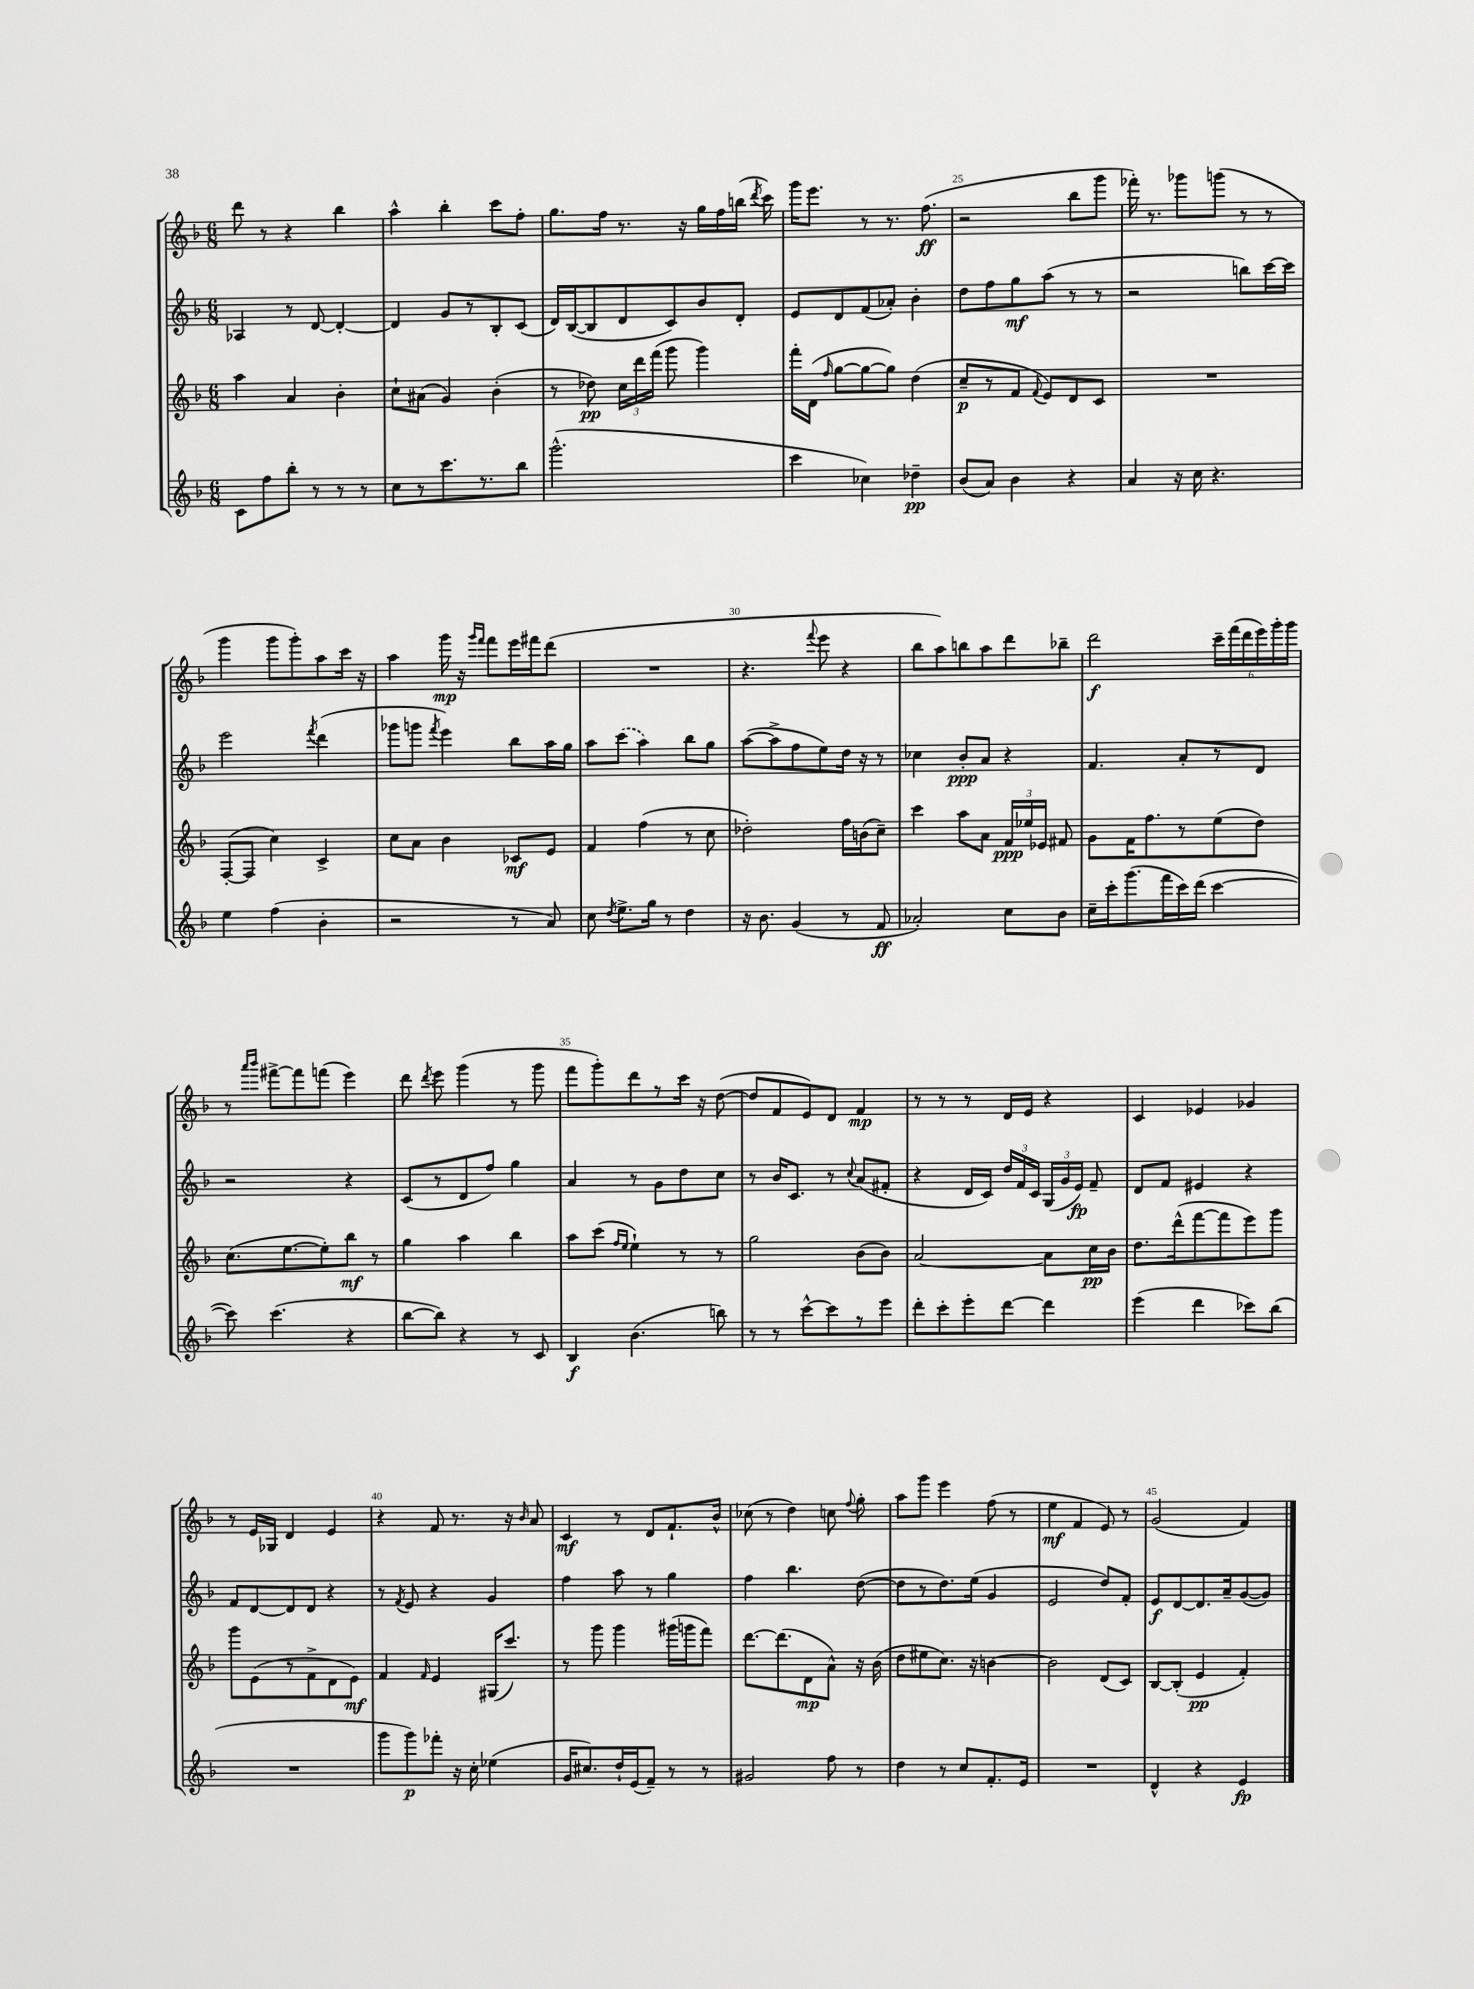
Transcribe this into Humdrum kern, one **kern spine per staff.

**kern	**dynam	**kern	**dynam	**kern	**dynam	**kern	**dynam
*part4	*part4	*part3	*part3	*part2	*part2	*part1	*part1
*staff4	*staff4	*staff3	*staff3	*staff2	*staff2	*staff1	*staff1
*clefG2	*	*clefG2	*	*clefG2	*	*clefG2	*
*k[b-]	*	*k[b-]	*	*k[b-]	*	*k[b-]	*
*M6/8	*	*M6/8	*	*M6/8	*	*M6/8	*
=21	=21	=21	=21	=21	=21	=21	=21
8c\L	.	4aa\	.	4A-X/	.	8ddd\	.
8ff\	.	.	.	.	.	8r	.
8bb-'\J	.	4a/	.	8r	.	4r	.
8r	.	.	.	[8d/	.	.	.
8r	.	4b-'\	.	4d'/_	.	4bb-\	.
8r	.	.	.	.	.	.	.
=22	=22	=22	=22	=22	=22	=22	=22
8cc\L	.	8cc`\L	.	4d/]	.	4aa^^\	.
8r	.	(8a#X\J	.	.	.	.	.
8.ccc\	.	4g/)	.	8g/L	.	4bb-'\	.
.	.	.	.	8r	.	.	.
8.r	.	.	.	.	.	.	.
.	.	(4b-'\	.	8B-'/	.	8ccc\L	.
8bb-\J	.	.	.	(8c/J	.	8ff'\J	.
=23	=23	=23	=23	=23	=23	=23	=23
(2.ggg^^\	.	8r	.	16d/LL)	.	8.gg\L	.
.	.	.	.	([16B-/J	.	.	.
.	.	8dd-X\)	pp	8B-/]	.	.	.
.	.	.	.	.	.	16ff\Jk	.
.	.	24cc\LL	.	8d/	.	8.r	.
.	.	24ddd\	.	.	.	.	.
.	.	(24fff\JJ	.	.	.	.	.
.	.	8ggg\	.	8c/)	.	.	.
.	.	.	.	.	.	16r	.
.	.	4ggg\)	.	8b-/	.	16gg\LL	.
.	.	.	.	.	.	16ff\	.
.	.	.	.	8d'/J	.	(16bbn\JJ	.
.	.	.	.	.	.	8qddd/	.
.	.	.	.	.	.	16ccc\)	.
=24	=24	=24	=24	=24	=24	=24	=24
4ccc\	.	16fff'\LL	.	8e/L	.	16ggg\KL	.
.	.	(16d\JJ	.	.	.	8.eee\J	.
.	.	16qqff/	.	.	.	.	.
.	.	[8gg\L	.	8d/	.	.	.
4cc-X\)	.	8gg\_	.	(8f/	.	8r	.
.	.	8gg\J])	.	8a-X'/J)	.	8.r	.
4dd-X~\	pp	(4dd\	.	4b-'\	.	.	.
.	.	.	.	.	.	(8.ff\	ff
=25	=25	=25	=25	=25	=25	=25	=25
(8b-/L	.	8cc~/L	p	8dd\L	.	2r	.
8a/J)	.	8r	.	8ff\	.	.	.
4b-\	.	8f/J	.	8gg\	mf	.	.
.	.	8qqf/	.	.	.	.	.
.	.	8e/L)	.	(8aa\J	.	.	.
4r	.	8d/	.	8r	.	8bb-\L	.
.	.	8c/J	.	8r	.	8ggg\J	.
=26	=26	=26	=26	=26	=26	=26	=26
4a/	.	2.r	.	2r	.	16fff-X'\)	.
.	.	.	.	.	.	8.r	.
16r	.	.	.	.	.	8ggg-X\L	.
16cc\	.	.	.	.	.	.	.
4.r	.	.	.	.	.	(8gggn\J	.
.	.	.	.	8bbn\L)	.	8r	.
.	.	.	.	[16ccc\L	.	8r	.
.	.	.	.	16ccc\JJ]	.	.	.
!!LO:LB:g=z
=27	=27	=27	=27	=27	=27	=27	=27
4ee\	.	([8F'/L	.	2eee\	.	4ggg\	.
.	.	8F/J]	.	.	.	.	.
(4ff\	.	4cc\)	.	.	.	8ggg\L	.
.	.	.	.	.	.	8ggg'\)	.
.	.	.	.	8qfff/	.	.	.
4b-'\	.	4c^/	.	(4ddd\	.	8aa\	.
.	.	.	.	.	.	16ccc\Jk	.
.	.	.	.	.	.	16r	.
=28	=28	=28	=28	=28	=28	=28	=28
2r	.	8cc\L	.	8ggg-X\L	.	4aa\	.
.	.	8a\J	.	8gggn\J	.	.	.
.	.	.	.	8qfff/	.	.	.
.	.	4b-\	.	4eee\)	.	16ggg\	mp
.	.	.	.	.	.	16r	.
.	.	.	.	.	.	16qqggg/LL	.
.	.	.	.	.	.	16qqfff/JJ	.
.	.	.	.	.	.	8fff\L	.
8r	.	8c-X/L	mf	8bb-\L	.	16eee\L	.
.	.	.	.	.	.	16fff#X\J	.
8a/)	.	8e/J	.	16aa\L	.	(8ddd\J	.
.	.	.	.	16gg\JJ	.	.	.
=29	=29	=29	=29	=29	=29	=29	=29
8cc\	.	4f/	.	8aa\L	.	2.r	.
8qdd/	.	.	.	.	.	.	.
8.ee^\L	.	.	.	(8ccc\J	.	.	.
.	.	(4ff\	.	4aa\)	.	.	.
16gg\Jk	.	.	.	.	.	.	.
8r	.	.	.	.	.	.	.
4dd\	.	8r	.	8bb-\L	.	.	.
.	.	8cc\	.	8gg\J	.	.	.
=30	=30	=30	=30	=30	=30	=30	=30
16r	.	2dd-X'\)	.	([8aa\L	.	4.r	.
8.b-\	.	.	.	.	.	.	.
.	.	.	.	8aa^\]	.	.	.
(4g/	.	.	.	8ff\	.	.	.
.	.	.	.	.	.	8qqfff/	.
.	.	.	.	8ee\)	.	8eee\	.
8r	.	16ff\LL	.	16dd\Jk	.	4r	.
.	.	(16bn\J	.	16r	.	.	.
8f/	ff	8cc~\J)	.	8r	.	.	.
=31	=31	=31	=31	=31	=31	=31	=31
2a-X'/)	.	4ccc\	.	4cc-X\	.	8bb-\L	.
.	.	.	.	.	.	8aa\)	.
.	.	8aa\L	.	8b-'/L	ppp	8bbn\	.
.	.	8a\J	.	8a/J	.	8aa\	.
8cc\L	.	24f/LL	ppp	4r	.	8ddd\	.
.	.	24ee-X/	.	.	.	.	.
.	.	24e-X/JJ	.	.	.	.	.
8b-\J	.	8f#X/	.	.	.	8bb-X~\J	.
=32	=32	=32	=32	=32	=32	=32	=32
16cc~\LL	.	8g\L	.	4.f/	.	2ddd\	f
16ccc'\J	.	.	.	.	.	.	.
(8.ggg\	.	16f\K	.	.	.	.	.
.	.	8.ff\	.	.	.	.	.
16fff\L	.	.	.	.	.	.	.
16ccc\)	.	8r	.	8a'/L	.	.	.
(16ddd\JJ	.	.	.	.	.	.	.
[4ccc\	.	(8ee\	.	8r	.	24ccc~\LL	.
.	.	.	.	.	.	(24fff\	.
.	.	.	.	.	.	24ddd\	.
.	.	8dd\J)	.	8d/J	.	24eee\)	.
.	.	.	.	.	.	24ggg'\	.
.	.	.	.	.	.	24ggg\JJ	.
!!LO:LB:g=z
=33	=33	=33	=33	=33	=33	=33	=33
8ccc\])	.	(8.cc\L	.	2r	.	8r	.
.	.	.	.	.	.	16qqaaa/LL	.
.	.	.	.	.	.	16qqbbb-/JJ	.
(4.ccc\	.	.	.	.	.	[8fff#X^\L	.
.	.	[8.ee\	.	.	.	.	.
.	.	.	.	.	.	8fff#\]	.
.	.	8ee'\])	.	.	.	(8fffn\J	.
4r	.	8bb-\J	mf	4r	.	4eee\)	.
.	.	8r	.	.	.	.	.
=34	=34	=34	=34	=34	=34	=34	=34
[8bb-\L	.	4gg\	.	(8c/L	.	8ddd\	.
.	.	.	.	.	.	8qddd/	.
8bb-\J])	.	.	.	8r	.	8eee\	.
4r	.	4aa\	.	8d/	.	(4ggg\	.
.	.	.	.	8ff/J)	.	.	.
8r	.	4bb-\	.	4gg\	.	8r	.
8c/	.	.	.	.	.	8ggg\	.
=35	=35	=35	=35	=35	=35	=35	=35
4B-/	f	8aa\L	.	4a/	.	8fff\L	.
.	.	(8ccc\J	.	.	.	8ggg'\)	.
.	.	16qqff/LL	.	.	.	.	.
.	.	16qqee/JJ	.	.	.	.	.
(4.b-\	.	4ee`\)	.	8r	.	8ddd\	.
.	.	.	.	8g\L	.	8r	.
.	.	8r	.	8dd\	.	16ccc\Jk	.
.	.	.	.	.	.	16r	.
8bbn\)	.	8r	.	8cc\J	.	([8dd\	.
=36	=36	=36	=36	=36	=36	=36	=36
8r	.	2gg\	.	8r	.	8dd/L]	.
8r	.	.	.	16b-/KL	.	8f/	.
.	.	.	.	8.c/J	.	.	.
[8ccc^^\L	.	.	.	.	.	8e/)	.
8ccc\]	.	.	.	8r	.	8d/J	.
.	.	.	.	8qqcc/	.	.	.
8r	.	(8b-\L	.	(8a/L	.	4f/	mp
8eee\J	.	8b-\J)	.	8f#X'/J	.	.	.
=37	=37	=37	=37	=37	=37	=37	=37
8ddd'\L	.	[2a/	.	4r	.	8r	.
8ccc'\	.	.	.	.	.	8r	.
8eee'\	.	.	.	16d/LL	.	8r	.
.	.	.	.	16c/JJ)	.	.	.
[8ddd\J	.	.	.	24dd/LL	.	16d/LL	.
.	.	.	.	24f/	.	.	.
.	.	.	.	.	.	16e/JJ	.
.	.	.	.	24c/JJ	.	.	.
4ddd\]	.	8a\L]	.	(24G/LL	.	4r	.
.	.	.	.	24g/	.	.	.
.	.	.	.	24e/JJ)	fp	.	.
.	.	16cc\L	pp	8f~/	.	.	.
.	.	16b-\JJ	.	.	.	.	.
=38	=38	=38	=38	=38	=38	=38	=38
(4eee\	.	8.dd\L	.	8d/L	.	4c/	.
.	.	.	.	8f/J	.	.	.
.	.	(16ddd^^\k	.	.	.	.	.
4ddd\	.	[8fff\	.	4e#X/	.	4e-X/	.
.	.	8fff\]	.	.	.	.	.
8ccc-X\L)	.	8eee\)	.	4r	.	4g-X/	.
(8bb-\J	.	8ggg\J	.	.	.	.	.
!!LO:LB:g=z
=39	=39	=39	=39	=39	=39	=39	=39
2.r	.	8ggg\L	.	8f/L	.	8r	.
.	.	(8e\	.	[8d/	.	16e/LL	.
.	.	.	.	.	.	16G-X/JJ	.
.	.	8r	.	8d/]	.	4d/	.
.	.	8f^\	.	8d/J	.	.	.
.	.	8d\	.	4r	.	4e/	.
.	.	8e\J)	mf	.	.	.	.
=40	=40	=40	=40	=40	=40	=40	=40
8ggg\L	.	4f/	.	8r	.	4r	.
.	.	.	.	8qf/	.	.	.
8ggg\)	p	.	.	8e/	.	.	.
.	.	16qqf/	.	.	.	.	.
8fff-X'\J	.	4e/	.	4r	.	8f/	.
16r	.	.	.	.	.	8.r	.
16cc'\	.	.	.	.	.	.	.
(4ee-X\	.	(16G#X/KL	.	4g/	.	.	.
.	.	8.ccc/J)	.	.	.	16r	.
.	.	.	.	.	.	16qqb-/	.
.	.	.	.	.	.	8a/	.
=41	=41	=41	=41	=41	=41	=41	=41
16g/KL	.	8r	.	4ff\	.	4c/	mf
8.cc#X/)	.	.	.	.	.	.	.
.	.	8ggg\	.	.	.	.	.
16dd`/L	.	4ggg\	.	8aa\	.	8r	.
(16e/J	.	.	.	.	.	.	.
8f~/J)	.	.	.	8r	.	8d/L	.
8r	.	(16ggg#X\LL	.	4gg\	.	8.f`/	.
.	.	16gggn\J	.	.	.	.	.
8r	.	8fff\J)	.	.	.	.	.
.	.	.	.	.	.	16b-^^/Jk	.
=42	=42	=42	=42	=42	=42	=42	=42
2g#X/	.	[8.ddd\L	.	4ff\	.	(8cc-X\	.
.	.	.	.	.	.	8r	.
.	.	(8.ddd\]	.	.	.	.	.
.	.	.	.	4.bb-\	.	4dd\)	.
.	.	8d\	mp	.	.	.	.
8ff\	.	8a^^\J)	.	.	.	8ccn\	.
.	.	.	.	.	.	8qqff/	.
8r	.	16r	.	([8dd\	.	8gg'\	.
.	.	(16b-\	.	.	.	.	.
=43	=43	=43	=43	=43	=43	=43	=43
4dd\	.	8dd\L	.	8dd\L]	.	8aa\L	.
.	.	8ee#X\	.	8r	.	8ggg\J	.
8r	.	8.cc\J)	.	8.dd\)	.	4eee\	.
8cc/L	.	.	.	.	.	.	.
.	.	16r	.	(16ee\Jk	.	.	.
8.f'/	.	[4bn\	.	4g/	.	(8ff\	.
.	.	.	.	.	.	8r	.
16e/Jk	.	.	.	.	.	.	.
=44	=44	=44	=44	=44	=44	=44	=44
2.r	.	2b\]	.	2e/	.	4ee\	mf
.	.	.	.	.	.	4f/	.
.	.	(8d/L	.	8dd/L)	.	8e/)	.
.	.	8c/J)	.	8f'/J	.	8r	.
=45	=45	=45	=45	=45	=45	=45	=45
4d^^/	.	[8B-/L	.	8e/L	f	(2g/	.
.	.	(8B-'/J]	.	[8d/	.	.	.
4r	.	4e/	pp	8.d/]	.	.	.
.	.	.	.	16a~/k	.	.	.
4e/	fp	4f'/)	.	([8g/	.	4f/)	.
.	.	.	.	8g/J])	.	.	.
==	==	==	==	==	==	==	==
*-	*-	*-	*-	*-	*-	*-	*-
